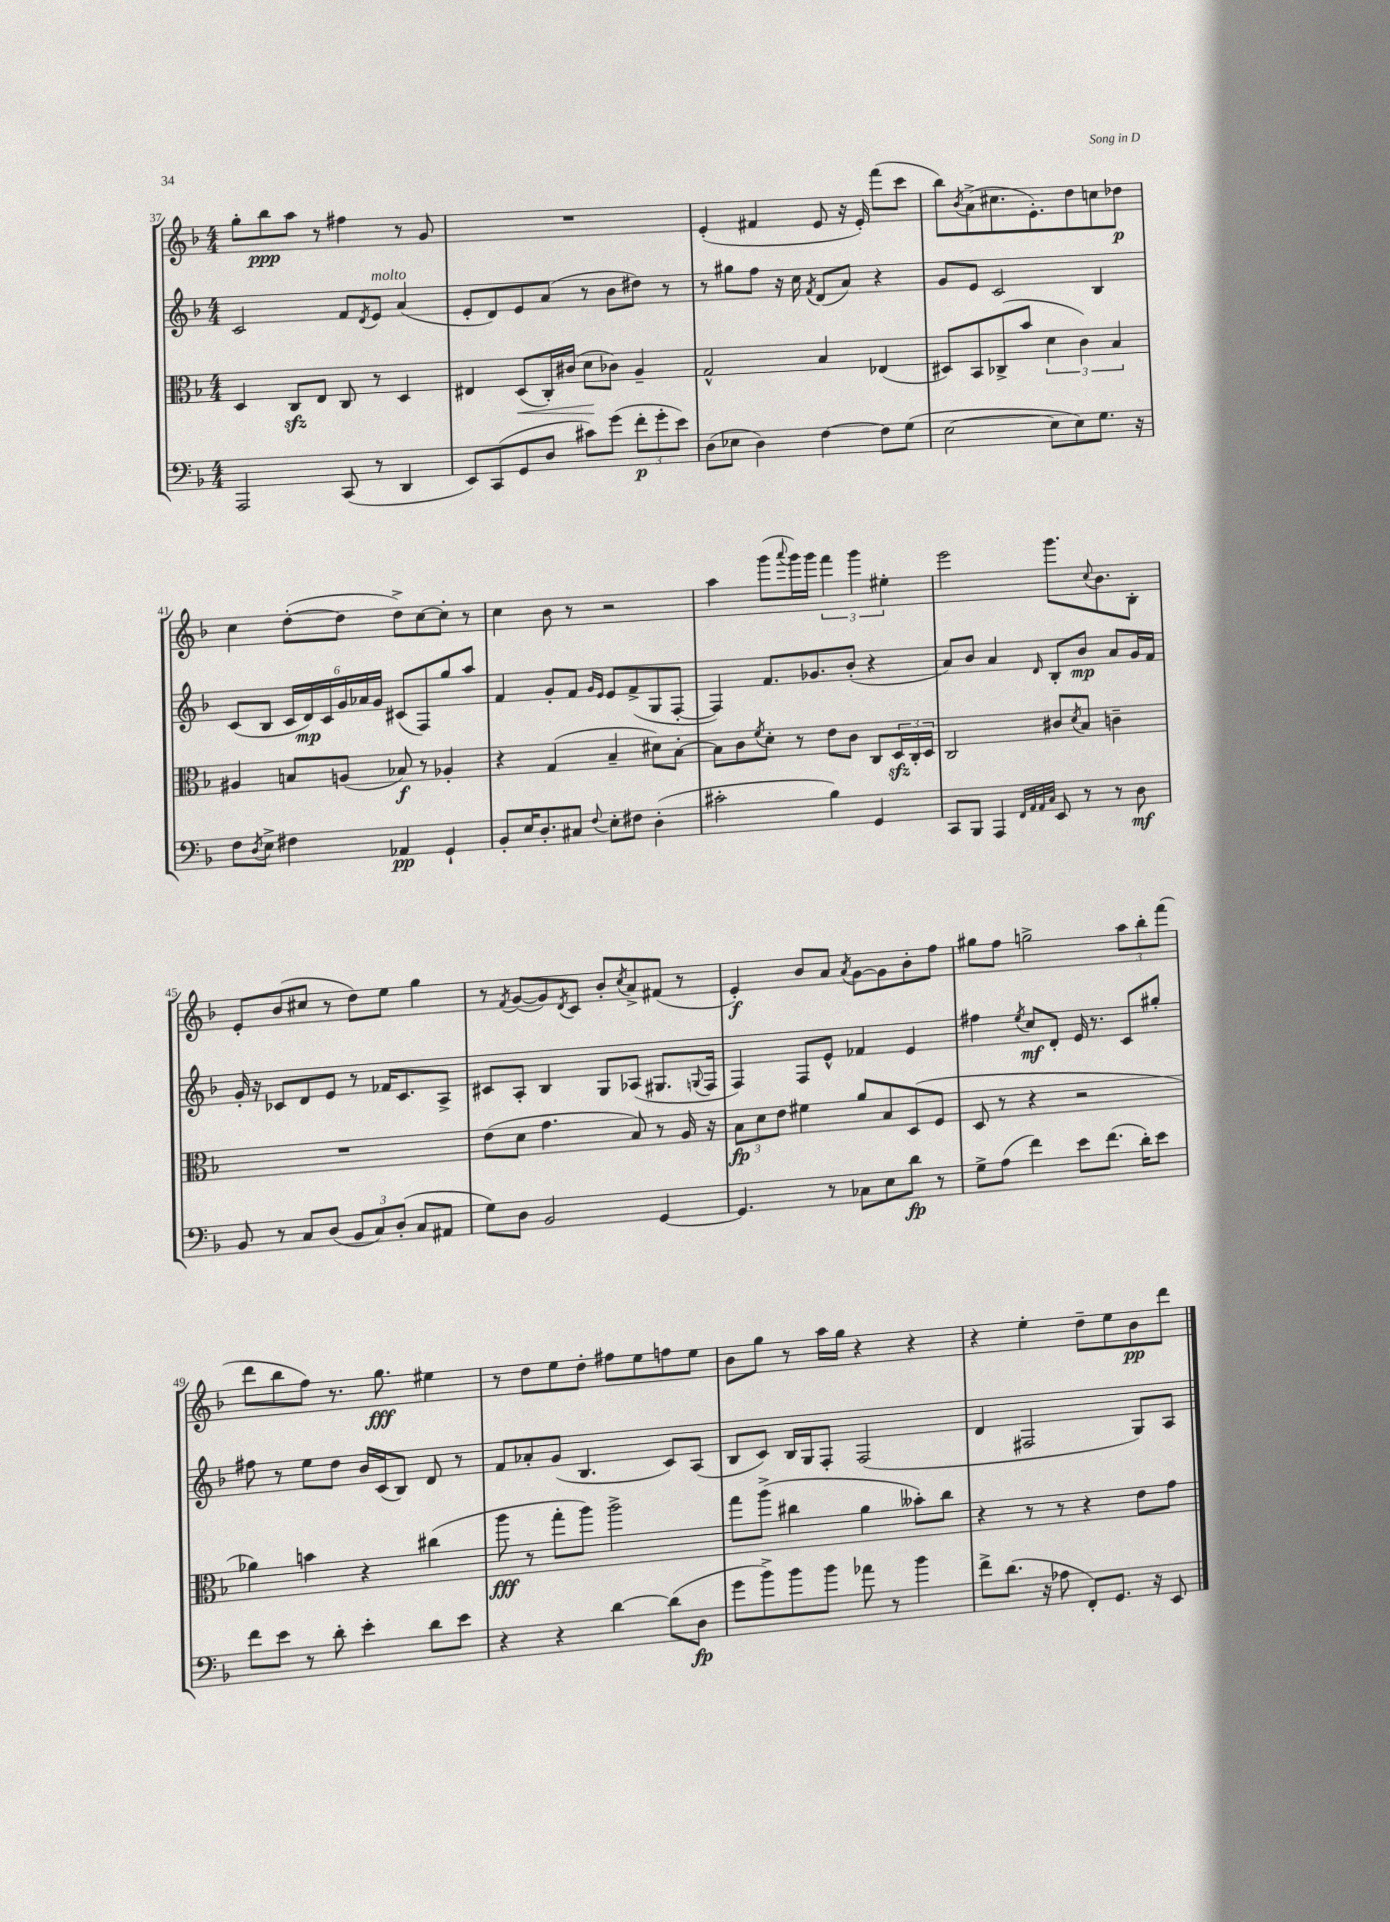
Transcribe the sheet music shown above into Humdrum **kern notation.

**kern	**kern	**kern	**kern
*staff4	*staff3	*staff2	*staff1
*clefF4	*clefC3	*clefG2	*clefG2
*k[b-]	*k[b-]	*k[b-]	*k[b-]
*M4/4	*M4/4	*M4/4	*M4/4
2AAA/	4D/	2c/	8gg'\L
.	.	.	8bb-\
.	8C/L	.	8aa\J
.	8E/J	.	8r
(8CC/	8C/	8f/L	4ff#\
.	.	8qd/	.
8r	8r	8e/J	.
4DD/	4D/	(4a/	8r
.	.	.	8g/
=	=	=	=
8EE/L)	4E#/	8e'/L	1r
(8CC/	.	8d/)	.
8GG/	(8D/L	8e/	.
8D/J	16C'/L)	(8a/J	.
.	(16c#/JJ	.	.
8c#\L)	8d\L	8r	.
(8g\J	8c-\J)	8b-\L	.
12f'\L	4A~/	8dd#\J)	.
12g'\	.	.	.
.	.	8r	.
12e\J)	.	.	.
=	=	=	=
(8D\L	2G^^/	8r	(4e'/
8E-\J	.	8gg#\L	.
4D\)	.	8ff\J	4f#/
.	.	16r	.
.	.	16cc\	.
.	.	8qf/	.
[4F\	4B-/	(8d/L	8e/
.	.	8a/J)	16r
.	.	.	16e'/)
8F\]L	(4E-/	4r	(8fff\L
(8G\J	.	.	8ccc\J
=	=	=	=
[2E\	8D#/L)	8g/L	8bb-\L)
.	.	.	8qb-/
.	8BB-/	8e/J	(8a^\
.	(8C-^/	2c/	8.cc#\
.	8b-/J	.	.
.	.	.	8.e'\)
8E\]L	6d\	.	.
8E\)	.	.	8dd\
.	6c\)	.	.
8.G\J	.	4B-/	8cc\
.	6B-/	.	.
.	.	.	8dd-\J
16r	.	.	.
=	=	=	=
8F\L	4A#/	(8c/L	4cc\
8qD/	.	.	.
8E^\J	.	8B-/J	.
4F#\	8B/L	24c/LL	([8dd'\L
.	.	24d/)	.
.	.	24c/	.
.	(8A/J	24g/	8dd\]J
.	.	24a-/	.
.	.	24g/JJ	.
4AA-/	8B-/)	(8c#/L	8dd^\L)
.	8r	8F/)	[8cc\
4GG`/	4A-'/	8gg/	8cc'\]J
.	.	8aa/J	8r
=	=	=	=
8BB-'/L	4r	4f/	4cc\
16E/K	.	.	.
8.D'/	.	.	.
.	(4G/	8g'/L	8b-\
8C#/J	.	8f/J	8r
.	.	16qqg/LL	.
8qqF/	.	16qqe/JJ	.
8E'\L	4B-~/	8e/L	2r
8F#\J	.	(8f^/	.
(4D'\	8d#\L)	8G/	.
.	[8B-'\J	[8F'/J	.
=	=	=	=
2c#'\	8B-\]L	4F/])	4aa\
.	8c\	.	.
.	8qf/	.	.
.	8d'\J	8.f/L	(8ggg\L
.	.	.	8qqaaa/
.	8r	.	16ggg\L)
.	.	8.g-/	16ggg\JJ
4B-\)	8e\L	.	6fff\
.	8c\J	(8b-'/J	.
.	.	.	6ggg\
4GG/	8C/L	4r	.
.	.	.	6ee#'\
.	24D/L	.	.
.	24C'/	.	.
.	24D/JJ	.	.
=	=	=	=
8CC/L	2C/	8a/L)	2eee\
8BBB-/J	.	8b-/J	.
4AAA/	.	4a/	.
32qqFF/LLL	.	.	.
32qqAA/	.	.	.
32qqAA/	.	.	.
32qqC/JJJ	.	16qqd/	.
8EE/	8c#/L	8B-'/L	8.ggg\L
.	8qd/	.	.
8r	8B-/J	8b-/J	.
.	.	.	8qqcc/
.	.	.	8.b-\
8r	4c~\	8a/L	.
8D\	.	16g/L	8B-'\J
.	.	16f/JJ	.
=	=	=	=
8BB-/	1r	16g'/	8e'/L
.	.	16r	.
8r	.	8c-/L	(8b-/
8C/L	.	8d/	8cc#/J
(8D/J	.	8e/J	8r
12BB-/L	.	8r	8dd\L)
12C/)	.	.	.
.	.	16f-/LK	8ee\J
(12D'/J	.	.	.
.	.	8.c-/	.
8C/L	.	.	4gg\
8AA#/J	.	8A^/J	.
=	=	=	=
8G\L)	(8e\L	8c#/L	8r
.	.	.	8qf/
8D\J	8d\J	8A'/J	([8g/L
2BB-/	4.g\	4B-/	8g/])
.	.	.	8qd/
.	.	.	8c/J
.	.	8G/L	8b-'/L
.	.	.	8qcc/
.	8B-/)	(8A-/J	8a^/
[4GG/	8r	8.G#/L	(8f#/J
.	16A/	.	8r
.	.	8qqG/	.
.	16r	16F/Jk	.
=	=	=	=
4.GG/]	12B-\L	4F/)	4e'/)
.	12d\	.	.
.	12e\J	.	.
.	4f#\	8F/L	8b-/L
8r	.	8e^^/J	8a/J
.	.	.	8qa/
8C-\L	8a/L	4f-/	[8g\L
8E\	8B-/	.	8g\]
8d\J	(8D/	4e/	8b-'\
8r	8F/J	.	8ff\J
=	=	=	=
8G^\L	8D/	4ff#\	8gg#\L
(8A\J	8r	.	8ff\J
.	.	8qee/	.
4f\)	4r	8cc/L	2gg^\
.	.	8d'/J	.
8e\L	2r	16e/	.
.	.	8.r	.
(8.f\J	.	.	.
.	.	8c/L	12aa\L
16d'\LK)	.	.	.
.	.	.	12bb-'\
8e\J	.	8gg#'/J	.
.	.	.	(12fff\J
=	=	=	=
8f\L	4a-\)	8ff#\	8ddd\L
8e\J	.	8r	8bb-\
8r	4b\	8ee\L	8ff\J)
8d'\	.	8dd\J	8.r
4e'\	4r	16b-/LL	.
.	.	(16c/J	8.gg\
.	.	8B-/J)	.
8d\L	(4cc#\	8d/	4ee#\
8e\J	.	8r	.
=	=	=	=
4r	8aa\	8f/L	8r
.	8r	8a-'/	8dd\L
4r	8gg'\L	(8g/J	8ee\
.	8aa\J)	4.B-/	8dd'\J
[4d\	2aa^\	.	8ff#\L
.	.	.	8ee\
(8d\]L	.	8c/L)	8ff\
8D\J	.	(8A/J	8ee\J
=	=	=	=
8g\L	8gg\L	8B-/L	8b-\L
8b-^\)	(8aa^\J	8c/J)	8gg\J
8b-\	4cc#\	16B-/LL	8r
.	.	16G/J	.
8b-\J	.	8F'/J	16aa\LL
.	.	.	16gg\JJ
8a-\	4a\	(2F/	4r
8r	.	.	.
4b-\	8b--'\L)	.	4r
.	8cc#\J	.	.
=	=	=	=
8f^\L	4r	4d/	4r
(8.d\J	.	.	.
.	8r	2F#/	4ee'\
16r	.	.	.
8A-\	8r	.	.
8FF'/L)	4r	.	8dd~\L
8.GG/J	.	.	8ee\
.	8e\L	8G/L)	8b-\
16r	.	.	.
8EE/	8g\J	8A/J	8ddd\J
==	==	==	==
*-	*-	*-	*-
